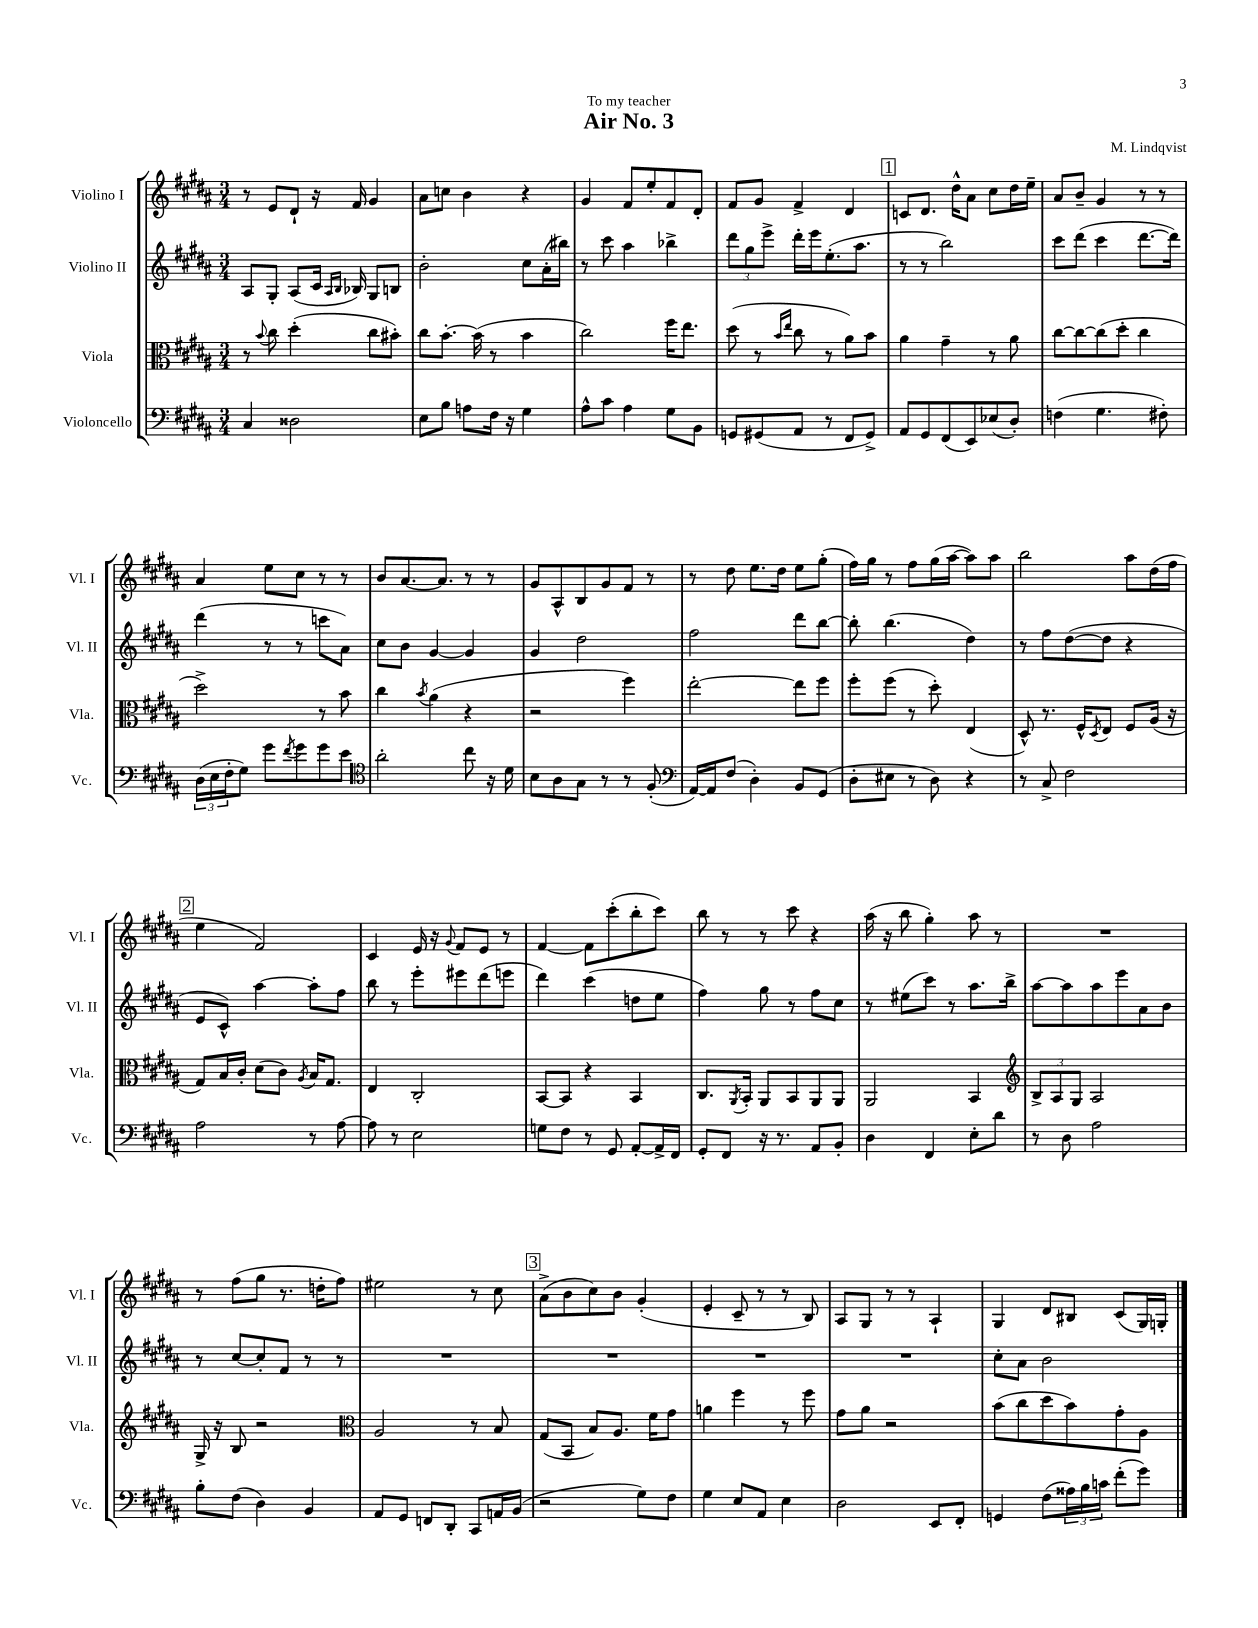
\header { title = "Air No. 3" composer = "M. Lindqvist" dedication = "To my teacher" }
<<
\new StaffGroup <<
\new Staff = "s0" \with { instrumentName = "Violino I" shortInstrumentName = "Vl. I" } {
    \clef treble \key b \major \numericTimeSignature \time 3/4
    r8 e'8 dis'8-! r16 fis'16 gis'4 |
    ais'8 c''8 b'4 r4 |
    gis'4 fis'8 e''8-. fis'8 dis'8-. |
    fis'8 gis'8 fis'4-> dis'4 |
    \mark \markup { \box "1" } c'8 dis'8. dis''16-^ ais'8 cis''8 dis''16 e''16-- |
    ais'8 b'8-- gis'4 r8 r8 |
    ais'4 e''8 cis''8 r8 r8 |
    b'8 ais'8.~ ais'8. r8 r8 |
    gis'8 ais8-^ b8 gis'8 fis'8 r8 |
    r8 dis''8 e''8. dis''16 e''8 gis''8-.( |
    fis''16) gis''16 r8 fis''8 gis''16( ais''16~ ais''8) ais''8 |
    b''2 ais''8 dis''16( fis''16 |
    \mark \markup { \box "2" } e''4 fis'2) |
    cis'4 e'16 r16 \appoggiatura { gis'8 } fis'8 e'8 r8 |
    fis'4~ fis'8 cis'''8-.( b''8-. cis'''8) |
    b''8 r8 r8 cis'''8 r4 |
    ais''16( r16 b''8 gis''4-.) ais''8 r8 |
    R2. |
    r8 fis''8( gis''8 r8. d''16-. fis''8) |
    eis''2 r8 cis''8 |
    \mark \markup { \box "3" } ais'8->( b'8 cis''8) b'8 gis'4-.( |
    e'4-. cis'8-- r8 r8 b8) |
    ais8 gis8 r8 r8 ais4-! |
    gis4 dis'8 bis8 cis'8( gis16) g16-. \bar "|." |
}
\new Staff = "s1" \with { instrumentName = "Violino II" shortInstrumentName = "Vl. II" } {
    \clef treble \key b \major \numericTimeSignature \time 3/4
    ais8 gis8-. ais8( cis'16 \grace { ais16 b16 } bes16) gis8 b8 |
    b'2-. cis''8 ais'16-.( bis''16) |
    r8 cis'''8 ais''4 bes''4-> |
    \tuplet 3/2 { dis'''8 gis''8 e'''8-> } dis'''16-. e'''16 e''8.-.( ais''8. |
    \mark \markup { \box "1" } r8 r8 b''2) |
    cis'''8 dis'''8( cis'''4 dis'''8.~ dis'''16) |
    dis'''4( r8 r8 c'''8 ais'8) |
    cis''8 b'8 gis'4~ gis'4 |
    gis'4 dis''2 |
    fis''2 dis'''8 b''8~ |
    b''8-. b''4.( dis''4) |
    r8 fis''8 dis''8~( dis''8 r4 |
    \mark \markup { \box "2" } e'8 cis'8-^) ais''4~ ais''8-. fis''8 |
    b''8 r8 e'''8-. eis'''8 dis'''8( e'''8 |
    dis'''4) cis'''4( d''8 e''8 |
    fis''4) gis''8 r8 fis''8 cis''8 |
    r8 eis''8( cis'''8) r8 ais''8. b''16-> |
    ais''8~ ais''8 ais''8 e'''8 ais'8 b'8 |
    r8 cis''8~ cis''8-. fis'8 r8 r8 |
    R2. |
    \mark \markup { \box "3" } R2. |
    R2. |
    R2. |
    cis''8-. ais'8 b'2 \bar "|." |
}
\new Staff = "s2" \with { instrumentName = "Viola" shortInstrumentName = "Vla." } {
    \clef alto \key b \major \numericTimeSignature \time 3/4
    r8 \appoggiatura { b'8 } cis''8 dis''4-.( cis''8 bis'8-.) |
    cis''8 b'8.~-. b'16( r8 b'4 |
    cis''2) fis''16 e''8. |
    dis''8( r8 \grace { b'16 e''16 } cis''8 r8 ais'8) b'8 |
    \mark \markup { \box "1" } ais'4 gis'4-- r8 ais'8 |
    cis''8~ cis''8~ cis''8( dis''8-. cis''4 |
    dis''2->) r8 b'8 |
    cis''4 \acciaccatura { b'8 } ais'4( r4 |
    r2 fis''4) |
    e''2~-. e''8 fis''8 |
    fis''8-. fis''8( r8 dis''8-.) e4( |
    dis8-^) r8. fis16-^ \acciaccatura { dis8 } e8 fis8 ais16( r16 |
    \mark \markup { \box "2" } gis8) b16 cis'16-. dis'8( cis'8) \acciaccatura { ais8 } b16 gis8. |
    e4 cis2-. |
    b,8~ b,8 r4 b,4 |
    cis8. \acciaccatura { ais,8 } b,16-. ais,8 b,8 ais,8 ais,8 |
    ais,2 b,4 |
    \clef treble \tuplet 3/2 { b8-> ais8 gis8 } ais2 |
    gis16-> r16 b8 r2 |
    \clef alto ais2 r8 b8 |
    \mark \markup { \box "3" } gis8( b,8 b8) ais8. fis'16 gis'8 |
    a'4 fis''4 r8 fis''8 |
    gis'8 ais'8 r2 |
    b'8( cis''8 dis''8 b'8) gis'8-. ais8 \bar "|." |
}
\new Staff = "s3" \with { instrumentName = "Violoncello" shortInstrumentName = "Vc." } {
    \clef bass \key b \major \numericTimeSignature \time 3/4
    cis4 disis2 |
    e8 b8 a8 fis16 r16 gis4 |
    ais8-^ cis'8 ais4 gis8 b,8 |
    g,8 gis,8( ais,8 r8 fis,8 gis,8->) |
    \mark \markup { \box "1" } ais,8 gis,8 fis,8( e,8) ees8( dis8-.) |
    f4( gis4. fis8-.) |
    \tuplet 3/2 { dis16( e16 fis16-. } gis8) gis'8 \acciaccatura { fis'8 } gis'8 gis'8 e'8 |
    \clef tenor ais'2-. cis''8 r16 dis'16 |
    b8 ais8 gis8 r8 r8 fis8-.( |
    \clef bass ais,16~) ais,16 fis8( dis4-.) b,8 gis,8( |
    dis8-. eis8 r8 dis8) r4 |
    r8 cis8-> fis2 |
    \mark \markup { \box "2" } ais2 r8 ais8~ |
    ais8 r8 e2 |
    g8 fis8 r8 gis,8 ais,8~-. ais,16-> fis,16 |
    gis,8-. fis,8 r16 r8. ais,8 b,8-. |
    dis4 fis,4 e8-. dis'8 |
    r8 dis8 ais2 |
    b8-. fis8( dis4) b,4 |
    ais,8 gis,8 f,8 dis,8-. cis,8 a,16 b,16( |
    \mark \markup { \box "3" } r2 gis8) fis8 |
    gis4 e8 ais,8 e4 |
    dis2 e,8 fis,8-. |
    g,4 fis8( \tuplet 3/2 { aisis16) b16 c'16 } fis'8-.( gis'8) \bar "|." |
}
>>
>>
\layout { \context { \Score \remove "Bar_number_engraver" } }
